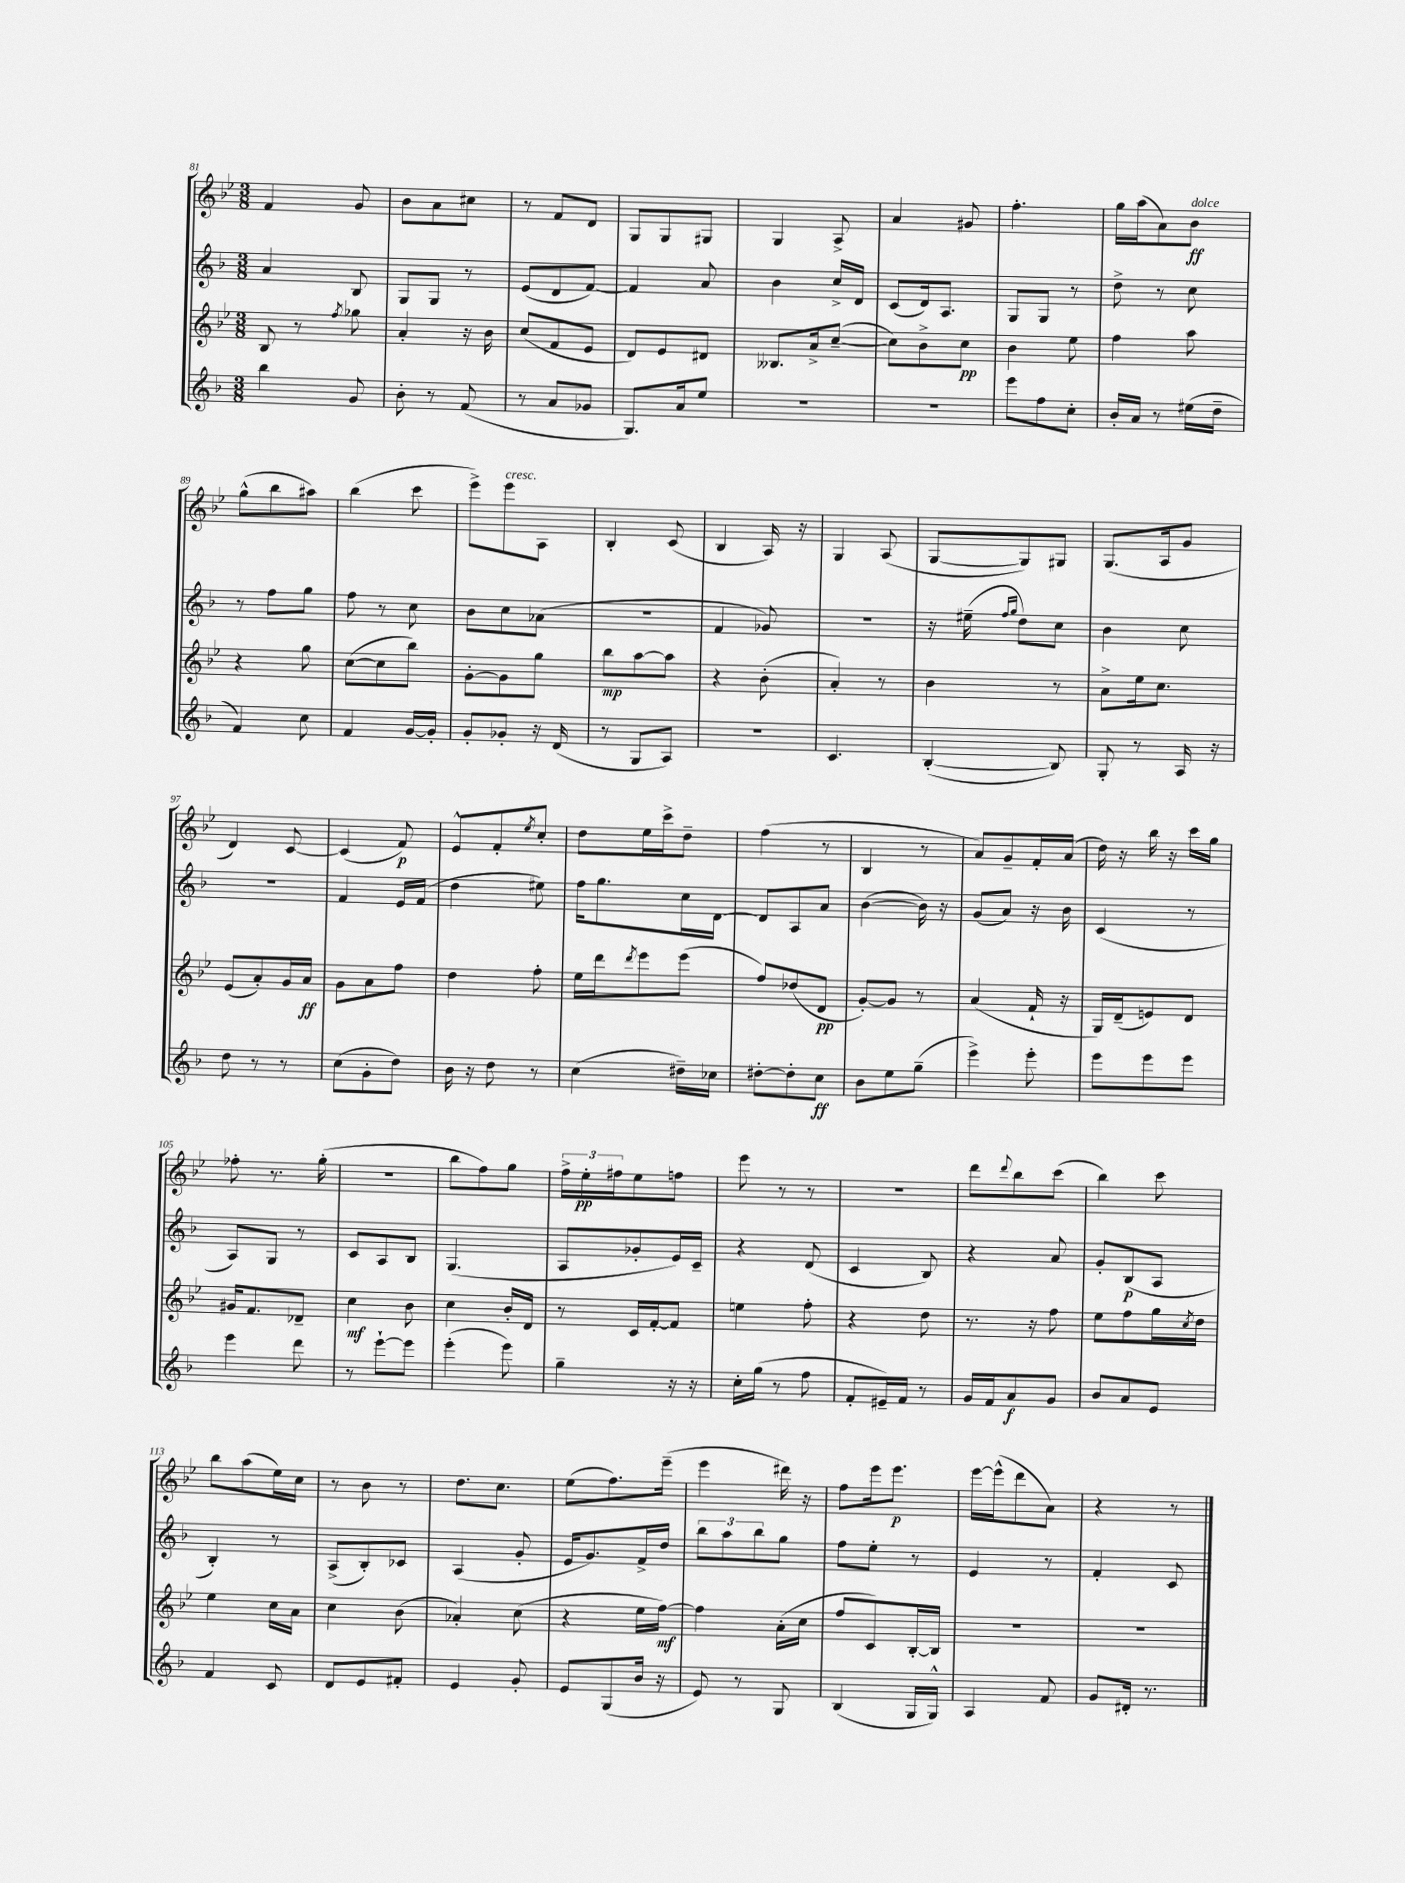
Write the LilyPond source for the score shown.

<<
\new StaffGroup <<
\new Staff = "s0" {
    \clef treble \key bes \major \numericTimeSignature \time 3/8
    f'4 g'8 |
    bes'8 a'8 cis''8 |
    r8 f'8 d'8 |
    g8 g8 gis8 |
    g4 a8-> |
    a'4 gis'8 |
    f''4.-. |
    g''16 a''16( a'8) bes'8\ff^\markup { \italic "dolce" } |
    g''8-^( bes''8 ais''8) |
    bes''4( c'''8 |
    ees'''8->) ees'''8^\markup { \italic "cresc." } a8 |
    bes4-. c'8( |
    bes4 a16) r16 |
    g4 a8( |
    g8~ g8) gis8 |
    g8.( a16 g'8 |
    d'4) c'8~ |
    c'4( f'8\p) |
    ees'8-^ f'8-. \acciaccatura { ees''8 } c''8-. |
    d''8 ees''16 c'''16-> d''8-- |
    f''4( r8 |
    bes4 r8 |
    a'8) g'8-- f'16-. a'16( |
    d''16) r16 bes''16 r16 c'''16 g''16 |
    fes''8-. r8. g''16-.( |
    R4. |
    bes''8 f''8) g''8 |
    \tuplet 3/2 { f''16-> ees''16-.\pp fis''16 } ees''8 f''8 |
    ees'''8 r8 r8 |
    R4. |
    d'''8 \appoggiatura { d'''8 } bes''8 c'''8( |
    bes''4) c'''8 |
    bes''8 a''8( ees''16) c''16 |
    r8 bes'8 r8 |
    d''8. c''8. |
    ees''8( f''8.) ees'''16--( |
    ees'''4 dis'''16) r16 |
    f''8 ees'''16 ees'''8.\p |
    ees'''16~ ees'''16-^( d'''8 a'8) |
    r4 r8 \bar "|." |
}
\new Staff = "s1" {
    \clef treble \key f \major \numericTimeSignature \time 3/8
    a'4 bes8 |
    g8 g8 r8 |
    e'8( d'8 f'8~) |
    f'4 a'8 |
    bes'4 c''16-> d'16 |
    c'8( d'16) a8. |
    g8 g8 r8 |
    d''8-> r8 c''8 |
    r8 f''8 g''8 |
    f''8 r8 c''8 |
    bes'8 c''8 aes'8( |
    R4. |
    f'4 ges'8) |
    R4. |
    r16 eis''16--( \grace { f''16 g''16 } d''8) c''8 |
    bes'4 c''8 |
    R4. |
    f'4 e'16 f'16( |
    d''4 eis''8) |
    f''16 g''8. c''16 d'16~ |
    d'8 a8 a'8 |
    bes'4~( bes'16) r16 |
    g'8( a'8) r16 bes'16 |
    c'4( r8 |
    a8) g8 r8 |
    c'8 a8 bes8 |
    g4.( |
    a8 ges'8-. e'16) c'16-- |
    r4 d'8( |
    c'4 bes8) |
    r4 a'8 |
    g'8-. bes8\p( a8 |
    bes4-.) r8 |
    a8->( bes8-.) ces'8 |
    a4( g'8-. |
    e'16 g'8.) f'16-> d''16 |
    \tuplet 3/2 { bes''8 a''8 bes''8 } g''8 |
    f''8 e''8-. r8 |
    e'4 r8 |
    f'4-. c'8 \bar "|." |
}
\new Staff = "s2" {
    \clef treble \key bes \major \numericTimeSignature \time 3/8
    bes8 r8 \acciaccatura { f''8 } ges''8 |
    a'4-. r16 bes'16 |
    c''8( f'8 ees'8 |
    d'8) ees'8 dis'8 |
    beses8. a'16-> c''8~--( |
    c''8) bes'8-> c''8\pp |
    bes'4 ees''8 |
    f''4 a''8 |
    r4 g''8 |
    c''8~( c''8 bes''8) |
    g'8~-. g'8 g''8 |
    bes''8\mp a''8~ a''8 |
    r4 bes'8-.( |
    a'4-.) r8 |
    bes'4 r8 |
    a'8-> ees''16 c''8. |
    ees'8( a'8-.) g'16 a'16\ff |
    g'8 a'8 f''8 |
    d''4 f''8-. |
    ees''16 d'''16 \acciaccatura { d'''8 } ees'''8 ees'''8( |
    f''8) des''8( d'8\pp |
    g'8~-.) g'8 r8 |
    a'4( f'16-! r16 |
    g16) d'16--( e'8) d'8 |
    gis'16 f'8. des'8-- |
    c''4\mf bes'8 |
    c''4 bes'16-. d'16 |
    r8 c'16 f'16~-. f'8 |
    e''4 f''8-. |
    r4 d''8 |
    r8. r16 f''8 |
    ees''8 f''8 g''16 \acciaccatura { c''8 } d''16 |
    ees''4 c''16 a'16 |
    c''4 bes'8( |
    aes'4-.) c''8( |
    r4 ees''16 f''16~\mf) |
    f''4 a'16-.( c''16 |
    f''8 c'8) bes16~-. bes16 |
    R4. |
    R4. \bar "|." |
}
\new Staff = "s3" {
    \clef treble \key f \major \numericTimeSignature \time 3/8
    bes''4 g'8 |
    bes'8-. r8 f'8( |
    r8 a'8 ges'8 |
    g8.) a'16 e''8 |
    R4. |
    R4. |
    e'''8 f''8 c''8-. |
    bes'16-. a'16 r8 eis''16( d''16-- |
    f'4) c''8 |
    f'4 g'16~ g'16-. |
    g'8-. ges'8-. r16 d'16( |
    r8 g8 a8) |
    R4. |
    c'4. |
    bes4~-.( bes8) |
    g8-. r8 a16 r16 |
    d''8 r8 r8 |
    c''8( g'8-. d''8) |
    bes'16 r16 d''8 r8 |
    c''4( dis''16--) ces''16 |
    dis''8~-. dis''8-. c''8\ff |
    bes'8 e''8 g''8--( |
    e'''4->) e'''8-. |
    e'''8 e'''8 e'''8 |
    e'''4 d'''8 |
    r8 e'''8~-! e'''8 |
    e'''4-.( e'''8) |
    g''4-- r16 r16 |
    c''16-. g''16( r8 f''8 |
    f'8-. eis'16--) f'16 r8 |
    g'16 f'16 a'8\f g'8 |
    bes'8 a'8 e'8 |
    f'4 c'8 |
    d'8 e'8 fis'8-. |
    e'4 g'8-. |
    e'8 g8( bes'16 r16 |
    e'8) r8 g8 |
    bes4( g16 g16-^) |
    a4 f'8 |
    g'8 dis'16-. r8. \bar "|." |
}
>>
>>
\layout { \context { \Score currentBarNumber = #81 } }
